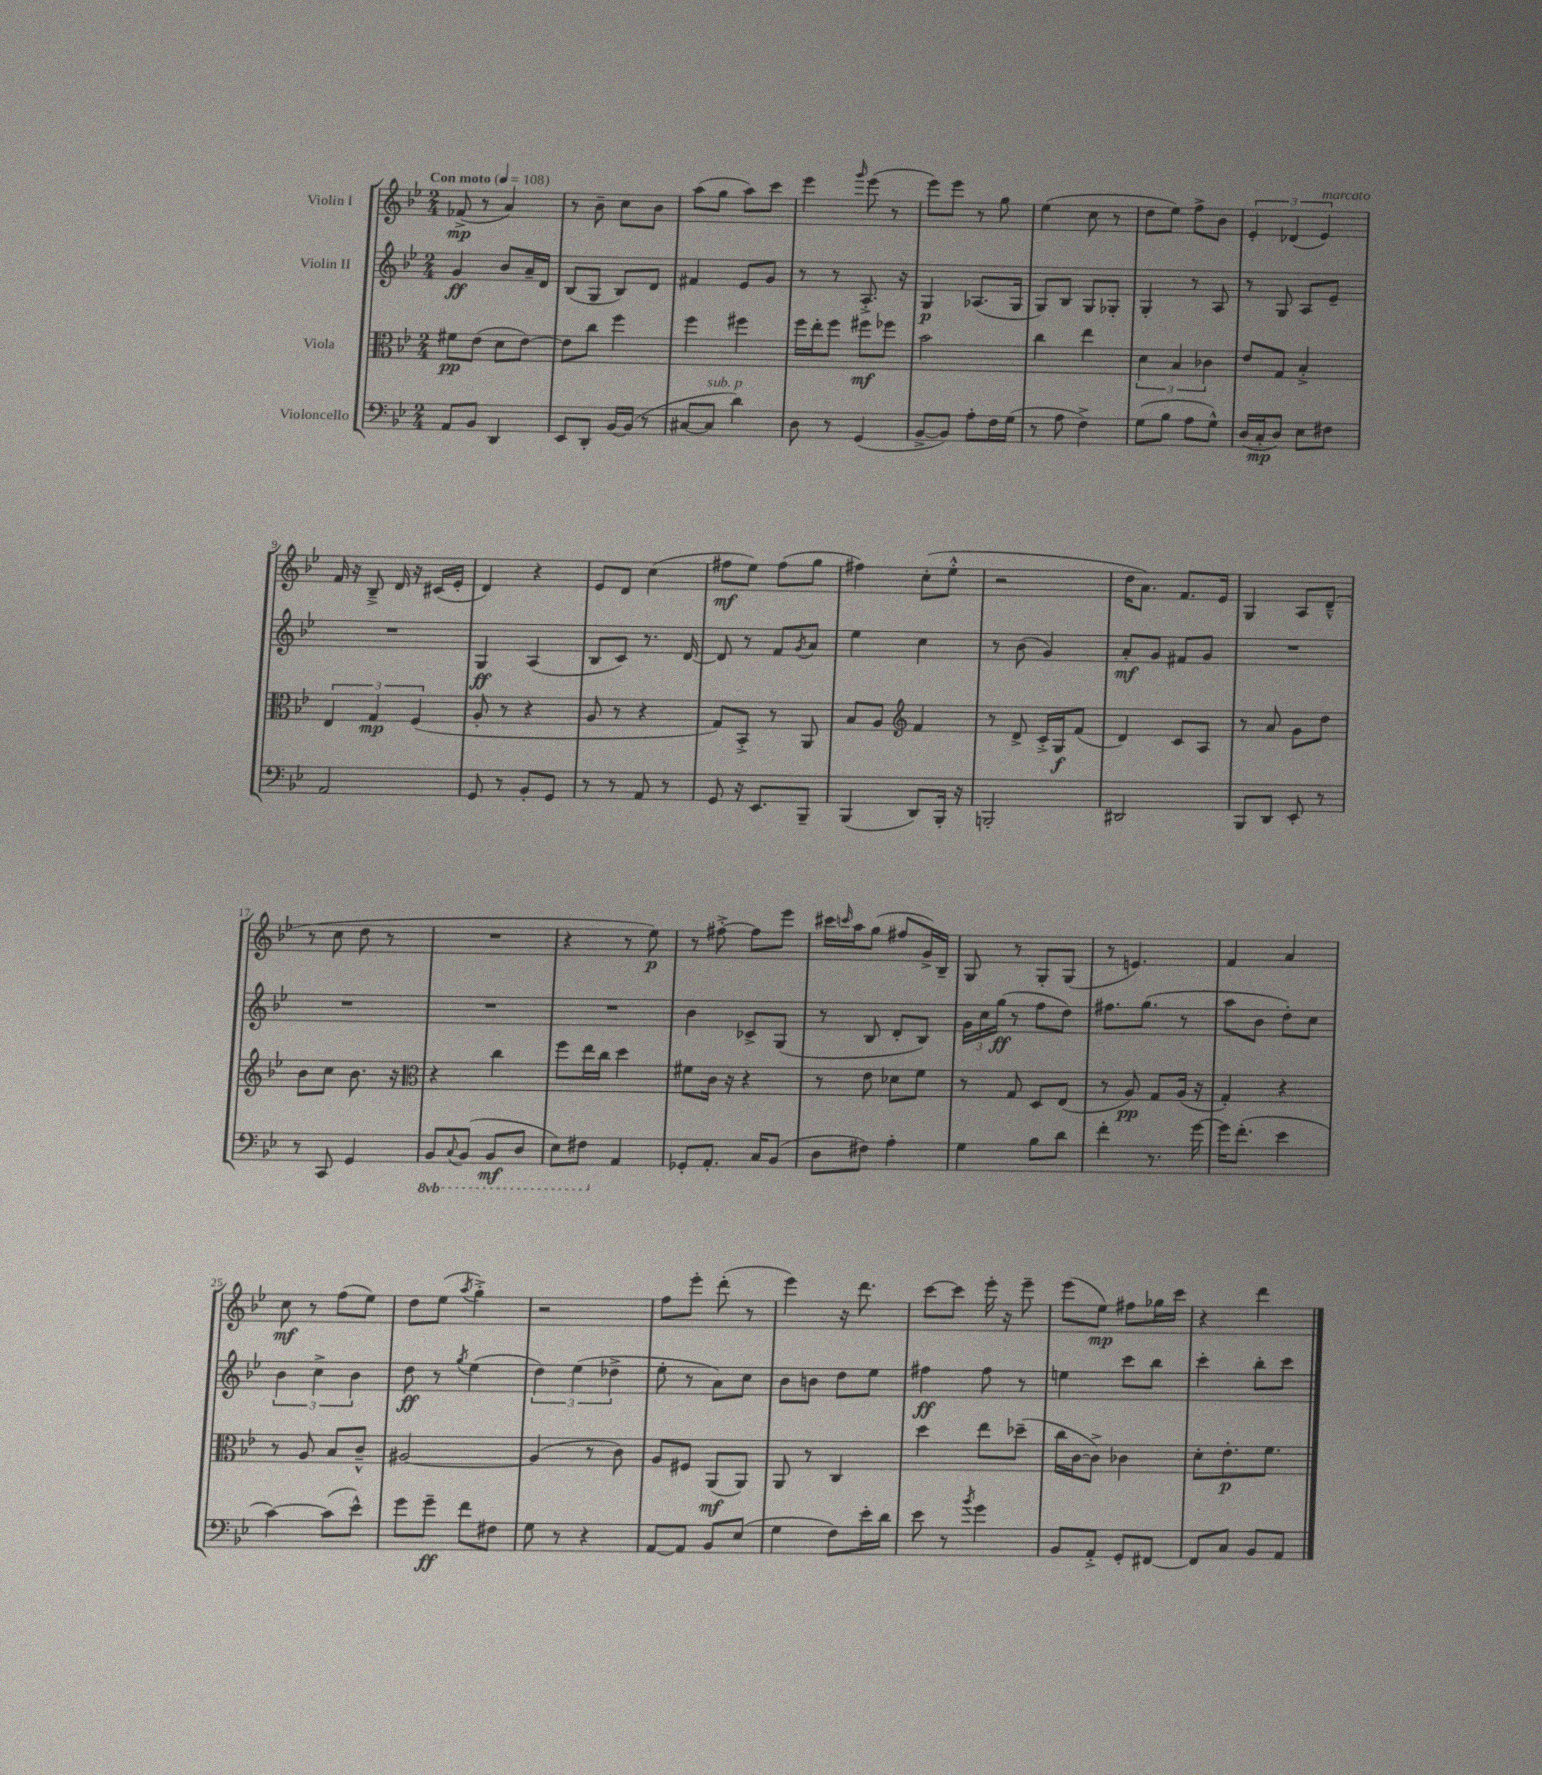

**kern	**kern	**kern	**kern
*staff4	*staff3	*staff2	*staff1
*clefF4	*clefC3	*clefG2	*clefG2
*k[b-e-]	*k[b-e-]	*k[b-e-]	*k[b-e-]
*M2/4	*M2/4	*M2/4	*M2/4
*MM108	*MM108	*MM108	*MM108
8AA	8f#	4g	(8f-^
8BB-	(8e-	.	8r
4DD	8d	8b-	4a)
.	[8e-)	16a~	.
.	.	16d	.
=	=	=	=
8EE-	8e-]	(8B-	8r
8DD'	8cc	8G	8b-~
[16BB-	4ff	8B-)	8cc
(16BB-]	.	.	.
8r	.	8d	8b-
=	=	=	=
[8C#	4ff	4f#	(8aa
8C#]	.	.	8gg
4d)	4ff#	8e-	8aa)
.	.	8g	8ccc
=	=	=	=
8D	16ff	8r	4eee-
.	16ee-'	.	.
8r	8ff	8r	.
.	.	.	16qqggg
(4GG	8ff#	8.A'^	(8eee-
.	8ff-	.	8r
.	.	16r	.
=	=	=	=
[8BB-^	2b-	4G	8eee-)
8BB-])	.	.	8eee-
8A'	.	(8.A-	8r
16F	.	.	8gg
(16G	.	16G	.
=	=	=	=
8r	4cc	8G)	(4ee-
8A	.	8B-	.
4F^)	4ee-	8G	8cc
.	.	8G-'	8r
=	=	=	=
(8G	6d	4G'	8dd
8B-	.	.	8ee-)
.	6B-	.	.
8A	.	8r	8ff^
.	6c-	.	.
8G^^)	.	8A	8b-
=	=	=	=
(16D	8e-	8r	6e-'
16C'	.	.	.
8D)	8G	8G	.
.	.	.	(6d-
8E-	4B-'^	8A	.
.	.	.	6e-)
8F#	.	8e-~	.
=	=	=	=
2AA	6E-	2r	16f
.	.	.	16r
.	.	.	8B-~^
.	6G	.	.
.	.	.	16d
.	.	.	16r
.	(6F	.	.
.	.	.	(16c#
.	.	.	16e-'
=	=	=	=
8GG	8A'	4G	4d)
8r	8r	.	.
8BB-'	4r	(4A	4r
8GG	.	.	.
=	=	=	=
8r	8A	8B-	8e-
8r	8r	8c)	8d
8AA	4r	8.r	(4cc
8r	.	.	.
.	.	[16d	.
=	=	=	=
8GG	8G)	8d]	8ff#
16r	8BB-'^	8r	8ee-)
8.EE-	.	.	.
.	8r	8f	(8ff#
.	.	8qg	.
8BBB-~	8AA	8a	8gg
=	=	=	=
(4BBB-	8B-	4ee-	4ff#)
.	8A	.	.
*	*clefG2	*	*
8DD)	4f	4cc	(8cc'
16BBB-'	.	.	8ee-'^^
16r	.	.	.
=	=	=	=
2BBB'	8r	8r	2r
.	8d^	(8b-	.
.	16c'^	4g)	.
.	16G	.	.
.	(8f	.	.
=	=	=	=
2DD#	4d)	8a'	16dd
.	.	.	8.a)
.	.	8g	.
.	8c	8f#	8.f
.	8A	8g	.
.	.	.	16e-
=	=	=	=
8BBB-	8r	2r	4G
8DD	8a	.	.
8EE-'	8g	.	8A
8r	8dd	.	(8d~^^
=	=	=	=
8r	8b-	2r	8r
8CC	8cc	.	8cc
4GG	8.b-	.	8dd
.	.	.	8r
.	16r	.	.
=	=	=	=
*	*clefC3	*	*
8BBB-	4r	2r	2r
8qqCC	.	.	.
(8BBB-	.	.	.
8BBB-	4cc	.	.
8DD	.	.	.
=	=	=	=
8EE-)	8ff	2r	4r
8FF#	16ee-	.	.
.	16cc	.	.
4AA	4dd	.	8r
.	.	.	8ee-)
=	=	=	=
8GG-'	8f#	4b-	8r
8.AA'	16c	.	[8ff#'^
.	16r	.	.
.	4r	8c-^	8ff#]
16C	.	.	.
(8BB-	.	(8G	8eee-
=	=	=	=
8D	8r	8r	16ccc#
.	.	.	16qqccc
.	.	.	16aa
8F#)	8e-	8B-	(8gg
4A'	8d-	8d'	8ff#
.	8f	8B-)	16g^)
.	.	.	16B-~
=	=	=	=
4G	8r	24g	8G
.	.	24cc	.
.	.	(24gg	.
.	8G	8r	8r
8B-	8D	8ff	8G'
8d	(8E-	8dd)	(8G
=	=	=	=
4f'	8r	8.ff#	8r
.	8A)	.	4.e)
.	.	(8.gg	.
8.r	8G	.	.
.	(16A	8r	.
[16g	16r	.	.
=	=	=	=
16g]	4G')	8aa	4f
(8.f'	.	.	.
.	.	8b-	.
4e-	4r	8dd')	4a
.	.	8cc	.
=	=	=	=
[4c)	8r	6b-	8cc
.	8A	.	8r
.	.	6cc^	.
(8c]	8B-	.	(8ff
.	.	6b-	.
8e-^^)	8c~^^	.	8ee-)
=	=	=	=
8g	[2A#	8dd	8dd
8g~	.	8r	(8ee-
.	.	8qgg	8qaa
8f	.	(4ee-	4gg'^)
8F#	.	.	.
=	=	=	=
8G	(4A#]	6dd)	2r
8r	.	.	.
.	.	(6ee-	.
4r	8r	.	.
.	.	6dd-^	.
.	8c)	.	.
=	=	=	=
[8AA	8A	8ee-'	8ff
8AA]	8F#	8r	8eee-'
8BB-	(8AA	8a)	(8ddd'
(8E-	8AA)	8cc	8r
=	=	=	=
4G	8AA	8b-	4eee-)
.	8r	8b	.
8F)	4C	8dd	16r
.	.	.	8.ddd
16e-'	.	8ee-	.
16d	.	.	.
=	=	=	=
8e-	4dd	4ff#	[8ccc
8r	.	.	8ccc]
8qb-	.	.	.
4g	8ee-	8ff#	16eee-'
.	.	.	16r
.	(8dd-~	8r	8eee-~
=	=	=	=
8BB-	16cc	4ee	(8eee-
.	[16c	.	.
8AA'^	8c^])	.	8ee-)
8GG'	4c-	8ccc	8ff#
[8FF#	.	8bb-	16gg-
.	.	.	16ccc
=	=	=	=
8FF#]	8d'	4ccc'	4r
8C	8.e-'	.	.
8BB-	.	8bb-'	4ddd
.	8.f	.	.
8AA	.	8ccc	.
==	==	==	==
*-	*-	*-	*-
